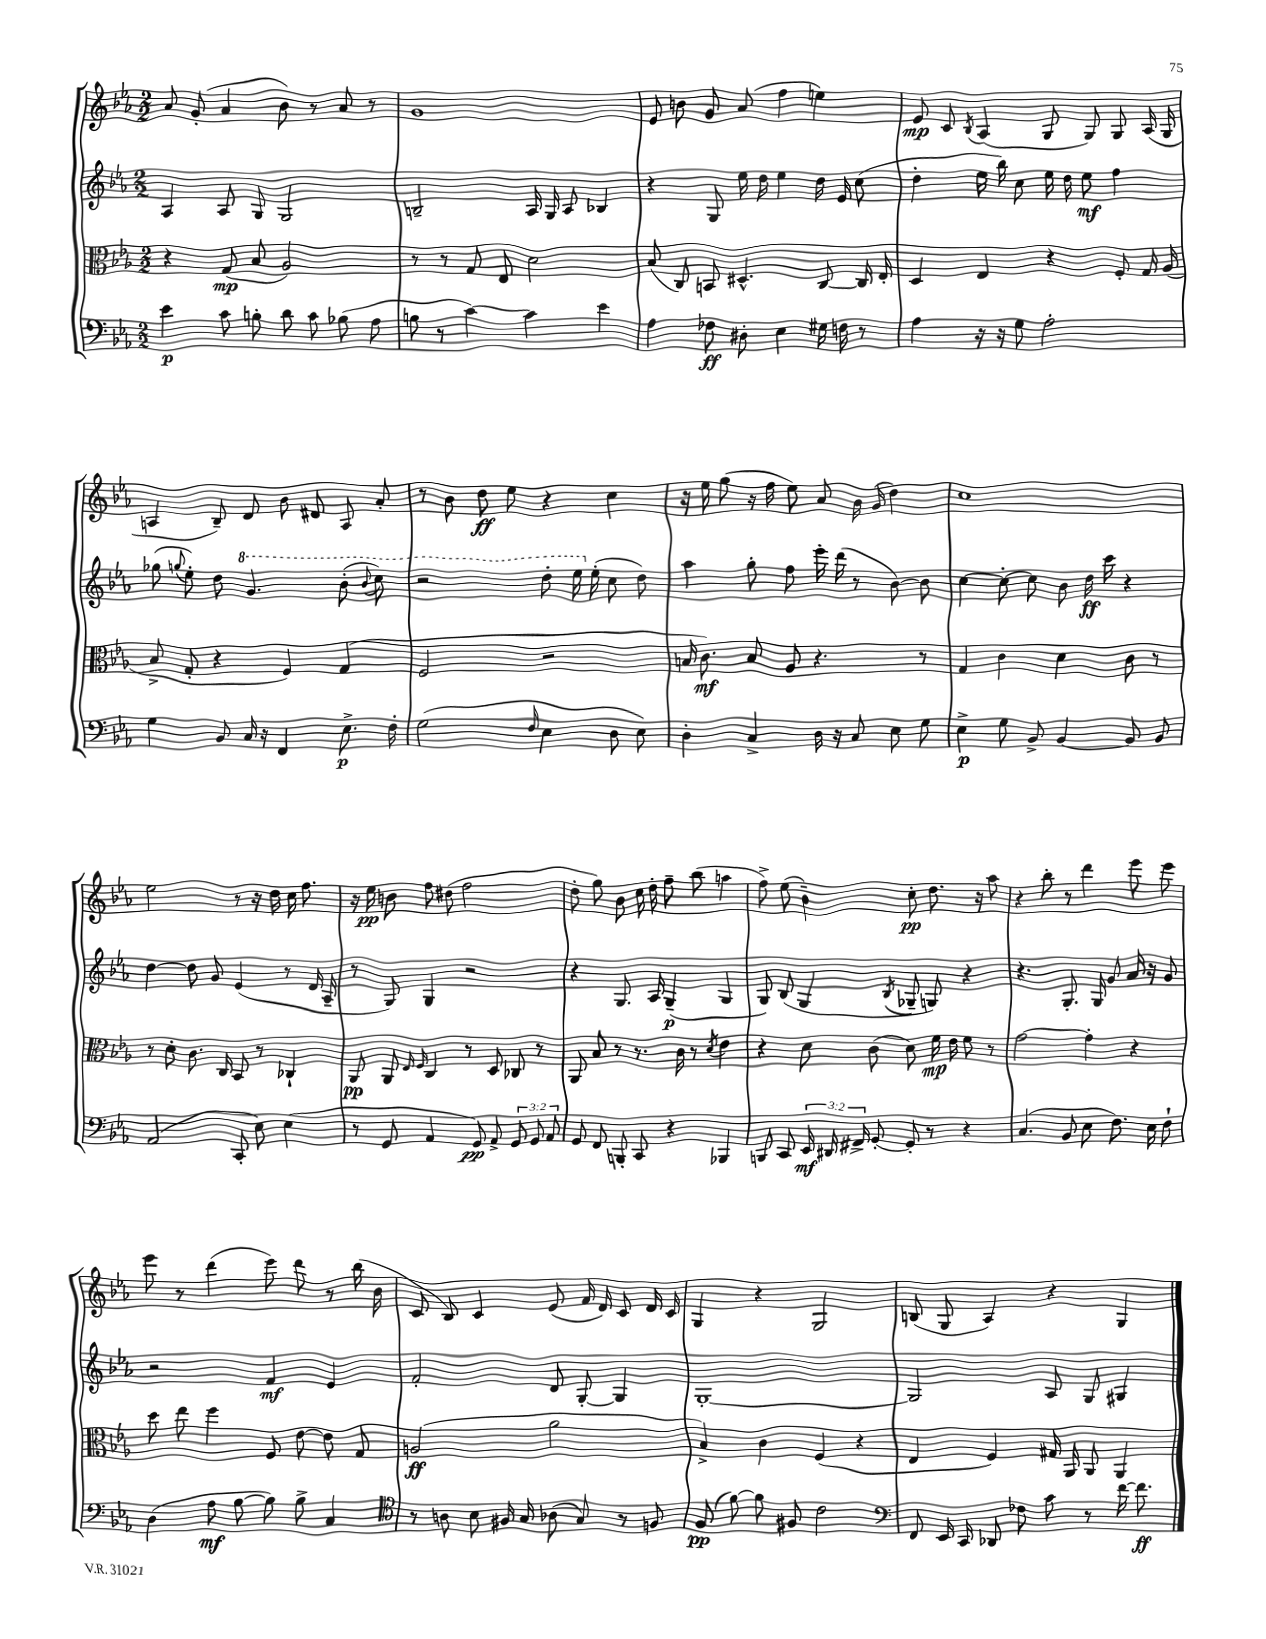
<<
\new StaffGroup <<
\new Staff = "s0" {
    \clef treble \key ees \major \numericTimeSignature \time 2/2
    \autoBeamOff aes'8 g'8-.( aes'4 bes'8) r8 aes'8 r8 |
    g'1 |
    ees'8 b'8 g'8 aes'8( f''4 e''4) |
    ees'8\mp c'8 \acciaccatura { bes8 } aes4( g8 g8) g8 aes16( g16 |
    a4 bes8--) d'8 bes'8 dis'8 a8 aes'8-. |
    r8 bes'8 d''8\ff ees''8 r4 c''4 |
    r16 ees''16 g''8( r16 f''16 ees''8) aes'8 bes'16 g'16( d''4) |
    c''1 |
    ees''2 r8 r16 d''16 c''16 f''8. |
    r16 ees''16\pp b'8 f''8 dis''8( f''2 |
    d''8-. g''8) bes'8 c''16 d''16-. f''8-- bes''8( a''4 |
    f''8->) ees''8( bes'4--) c''8-.\pp d''8. r16 aes''8 |
    r4 bes''8-. r8 d'''4 ees'''8 ees'''8 |
    ees'''8 r8 d'''4( ees'''8) d'''8 r8 bes''16( bes'16 |
    c'8 bes8) c'4 ees'8( f'16 d'16) c'8 d'16 c'16 |
    g4 r4 g2 |
    b8( g8 aes4) r4 g4 \bar "|." |
}
\new Staff = "s1" {
    \clef treble \key ees \major \numericTimeSignature \time 2/2
    \autoBeamOff aes4 aes8 g8 g2 |
    b2-- aes16 g16 aes8 bes4 |
    r4 g8 ees''16 d''16 ees''4 d''16 ees'16 c''8( |
    d''4-. ees''16 bes''16) c''8 ees''16 d''16 ees''8\mf f''4 |
    ges''8( \appoggiatura { g''8 } ees''8-.) d''8 \ottava #1 g''4. bes''8-.( \appoggiatura { bes''8 } c'''8) |
    r2 d'''8-. ees'''16 \ottava #0 ees''16-.( c''8 d''8) |
    aes''4 g''8-. f''8 ees'''16-. d'''16( r8 bes'8~) bes'8 |
    c''4~ c''8~-. c''8 bes'8 d''16\ff c'''16 r4 |
    d''4~ d''8 g'8 ees'4( r8 d'16 aes16-- |
    r8 g8) g4 r2 |
    r4 g8. aes16 g4--\p( g4 |
    g8) bes8( g4 \acciaccatura { bes8 } ges8-- g8) r4 |
    r4. g8.-. g16 g'8 aes'16 r16 g'8 |
    r2 f'4\mf ees'4 |
    f'2-. d'8 g8~-. g4 |
    g1~-. |
    g2 aes8 g8 gis4 \bar "|." |
}
\new Staff = "s2" {
    \clef alto \key ees \major \numericTimeSignature \time 2/2
    \autoBeamOff r4 g8\mp( bes8 aes2) |
    r8 r8 g8 ees8 d'2 |
    bes8( c8) b,8 dis4.-^ c8~ c16 ees16-. |
    d4 ees4 r4 f8-. g16 aes16( |
    bes8-> g8-. r4 f4) g4( |
    f2 r2 |
    b16 c'8.\mf) b8 aes8 r4. r8 |
    g4 c'4 d'4 c'8 r8 |
    r8 d'8-. c'8. c16 bes,8 r8 ces4-! |
    aes,8\pp aes,8 \grace { ees16 f16 } c4 r8 d8 ces8 r8 |
    aes,8 bes8 r8 r8. c'16 r8 \acciaccatura { d'8 } ees'4 |
    r4 d'8 c'8( d'8) f'16\mp ees'16 f'8 r8 |
    g'2~ g'4-. r4 |
    d''8 ees''8 f''4 f8 ees'8~ ees'8 g8 |
    a2\ff( aes'2 |
    bes4->) c'4 f4( r4 |
    ees4 f4) gis16 aes,16 aes,8 aes,4 \bar "|." |
}
\new Staff = "s3" {
    \clef bass \key ees \major \numericTimeSignature \time 2/2 \override Staff.TupletNumber.text = #tuplet-number::calc-fraction-text
    \autoBeamOff ees'4\p c'8 b8-. d'8 c'8 bes8( aes8 |
    b8 r8 c'4~) c'4 ees'4 |
    aes4 fes8\ff dis8-. ees4 gis16 f16 r8 |
    aes4 r16 r16 g8 aes2-. |
    g4 bes,8 c16 r16 f,4 ees8.->\p f16-. |
    g2( \grace { f16 } ees4 d8 ees8) |
    d4-. c4-> d16 r16 c8 ees8 g8 |
    ees4->\p g8 bes,8-> bes,4~ bes,8 bes,8 |
    aes,2( c,8-. ees8) ees4( |
    r8 g,8 aes,4 g,8\pp) aes,8-> \tuplet 3/2 { g,8 g,8 aes,8 } |
    g,8 f,8 b,,8-. c,8 r4 bes,,4 |
    b,,8 c,8 \tuplet 3/2 { ees,16\mf dis,16 fis,16-> } g,8~-. g,8-. r8 r4 |
    c4.( bes,8 ees8 f8.) ees16 f8-! |
    d4( aes8\mf bes8~ bes8) bes8-> c4 |
    \clef tenor r8 a8 bes8 fis16 g16 aes8( g8) r8 f8 |
    f8\pp( f'8~) f'8 fis8 c'2 |
    \clef bass f,8 ees,16 c,16 des,8 fes8 c'8 r8 f'16~ f'8.\ff \bar "|." |
}
>>
>>
\layout { \context { \Score \remove "Bar_number_engraver" } }
